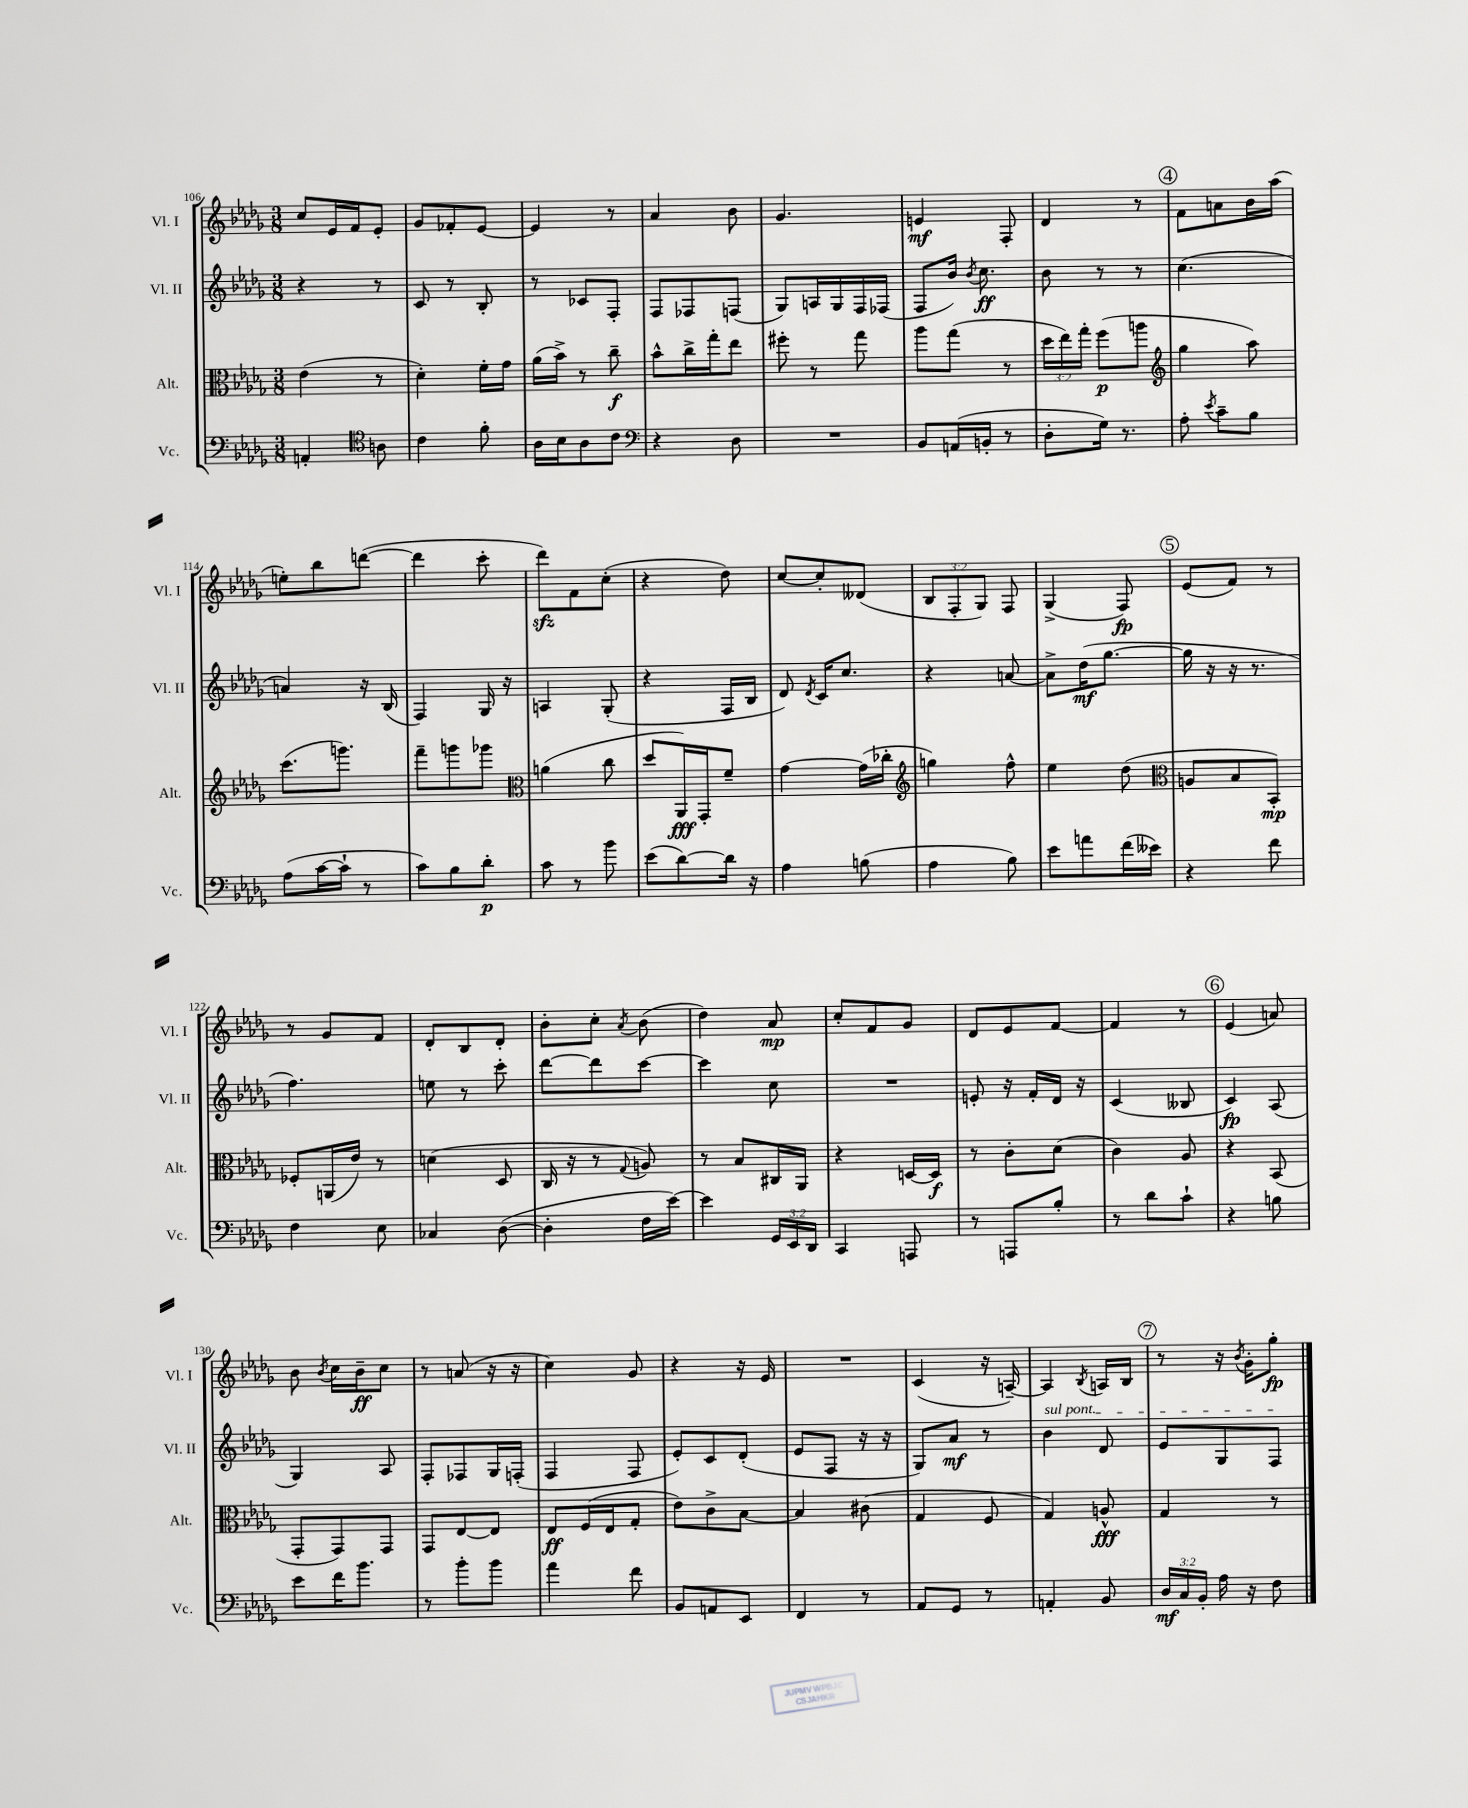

**kern	**kern	**kern	**kern
*staff4	*staff3	*staff2	*staff1
*clefF4	*clefC3	*clefG2	*clefG2
*k[b-e-a-d-g-]	*k[b-e-a-d-g-]	*k[b-e-a-d-g-]	*k[b-e-a-d-g-]
*M3/8	*M3/8	*M3/8	*M3/8
4AA'	(4e-	4r	8cc
.	.	.	16e-
.	.	.	16f
*clefC4	*	*	*
8A	8r	8r	8e-'
=	=	=	=
4c	4d-')	8c	8g-
.	.	8r	8f-'
8f'	16f'	8B-'	[8e-
.	16g-	.	.
=	=	=	=
16A-	(16a-	8r	4e-]
16B-	16b-^)	.	.
8A-	8r	8c-	.
8c	8cc~	8F'	8r
=	=	=	=
*clefF4	*	*	*
4r	8b-^^	8F	4a-
.	16cc^	8F-	.
.	16gg-'	.	.
8D-	8ee-	(8F	8b-
=	=	=	=
4.r	8ff#'	8G-)	4.g-
.	8r	16A	.
.	.	16G-	.
.	8gg-	16F	.
.	.	(16F-	.
=	=	=	=
8BB-	8aa-	8F	4e
(16AA	(8gg-	16b-)	.
.	.	8qb-	.
16BB'	.	8.cc	.
8r	8r	.	8F'
=	=	=	=
8D-'	24dd-	8b-	4d-
.	24ee-)	.	.
.	24gg-'	.	.
16G-)	(8ff	8r	.
8.r	.	.	.
.	8aa	8r	8r
=	=	=	=
*	*clefG2	*	*
8A-'	4gg-	(4.cc	8f
8qe-	.	.	.
8c~	.	.	8a
8B-	8aa-)	.	16b-
.	.	.	(16aa-
=	=	=	=
(8A-	(8.ccc	4a)	8ee')
[16c	.	.	8bb-
16c`]	8.ggg)	.	.
8r	.	16r	([8ddd
.	.	(16B-	.
=	=	=	=
8c)	8fff~	4F)	4ddd]
8B-	8ggg	.	.
8d-'	8ggg-	16G-	8ccc'
.	.	16r	.
=	=	=	=
*	*clefC3	*	*
8c	(4a	4A	8ddd-)
8r	.	.	8f
8b-	8cc	(8G-'	(8cc'
=	=	=	=
(8e-	8dd-	4r	4r
[8d-)	16AA-)	.	.
.	16GG-'	.	.
16d-]	8f~	16F	8dd-)
16r	.	16B-	.
=	=	=	=
4A-	[4g-	8d-)	[8cc
.	.	8qd-	.
.	.	16c	8cc']
.	.	8.cc	.
(8B	(16g-]	.	(8d--
.	16cc-'	.	.
=	=	=	=
*	*clefG2	*	*
4A-	4gg)	4r	12B-
.	.	.	12F'
.	.	.	12G-)
8B-)	8ff^^	[8a	8F
=	=	=	=
8e-	4ee-	8a^]	(4G-^
8a	.	(16dd-	.
.	.	[8.gg-	.
(16f	(8dd-	.	8F)
16e--)	.	.	.
=	=	=	=
*	*clefC3	*	*
4r	8A	16gg-]	(8e-
.	.	16r	.
.	8B-	16r	8f)
.	.	8.r	.
8f	8BB-')	.	8r
=	=	=	=
4F	8F-'	4.ff)	8r
.	(16AA	.	8g-
.	16e-)	.	.
8E-	8r	.	8f
=	=	=	=
4C-	(4d	8ee	8d-'
.	.	8r	8B-
([8D-	8D-	8ccc'	8d-'
=	=	=	=
4D-']	16C	[8ddd-	8b-'
.	16r	.	.
.	8r	8ddd-]	8cc'
.	8qqG-	.	8qa-
16F	8A)	[8ccc	(8b-
[16e-)	.	.	.
=	=	=	=
4e-]	8r	4ccc]	4dd-)
.	8B-	.	.
24GG-	16C#	8cc	8a-
24EE-	.	.	.
.	16AA-	.	.
24DD-	.	.	.
=	=	=	=
4CC	4r	4.r	8cc'
.	.	.	8f
8AAA	[16D	.	8g-
.	16D]	.	.
=	=	=	=
8r	8r	8e'	8d-
8AAA	8c'	16r	8e-
.	.	16f'	.
8B-'	(8d-	16d-	[8f
.	.	16r	.
=	=	=	=
8r	4c)	(4c	4f]
8d-	.	.	.
8c`	8A-	8B--	8r
=	=	=	=
4r	4r	4c)	(4e-
8B	(8BB-	(8A-	8a)
=	=	=	=
8e-	8GG-'	4G-)	8b-
.	.	.	8qb-
16f	8GG-)	.	16cc
8.b-	.	.	16b-~
.	8GG-	8A-	8cc
=	=	=	=
8r	8GG-	8F'	8r
8b-'	[8E-	8F-	(8a
8b-	8E-]	16G-	16r
.	.	(16F'	16r
=	=	=	=
4a-	8E-	4F	4cc)
.	(16F	.	.
.	16E-	.	.
8f	8G-'	8F	8g-
=	=	=	=
8BB-	8e-)	8e-')	4r
8AA	8c^	8c	.
8EE-	[8B-	(8d-'	16r
.	.	.	16e-
=	=	=	=
4FF	4B-]	8e-	4.r
.	.	8F	.
8r	(8c#	16r	.
.	.	16r	.
=	=	=	=
8AA-	4G-	8G-)	(4c
8GG-	.	8a-	.
8r	8F	8r	16r
.	.	.	[16A~)
=	=	=	=
4AA'	4G-)	4b-	4A]
.	.	.	8qB-
8BB-	8A^^	8d-	16A
.	.	.	16B-
=	=	=	=
24D-	4G-	8e-	8r
24C	.	.	.
24BB-'	.	.	.
16A-	.	8G-	16r
.	.	.	8qb-
16r	.	.	16g-'
8F	8r	8F	8gg-'
==	==	==	==
*-	*-	*-	*-
